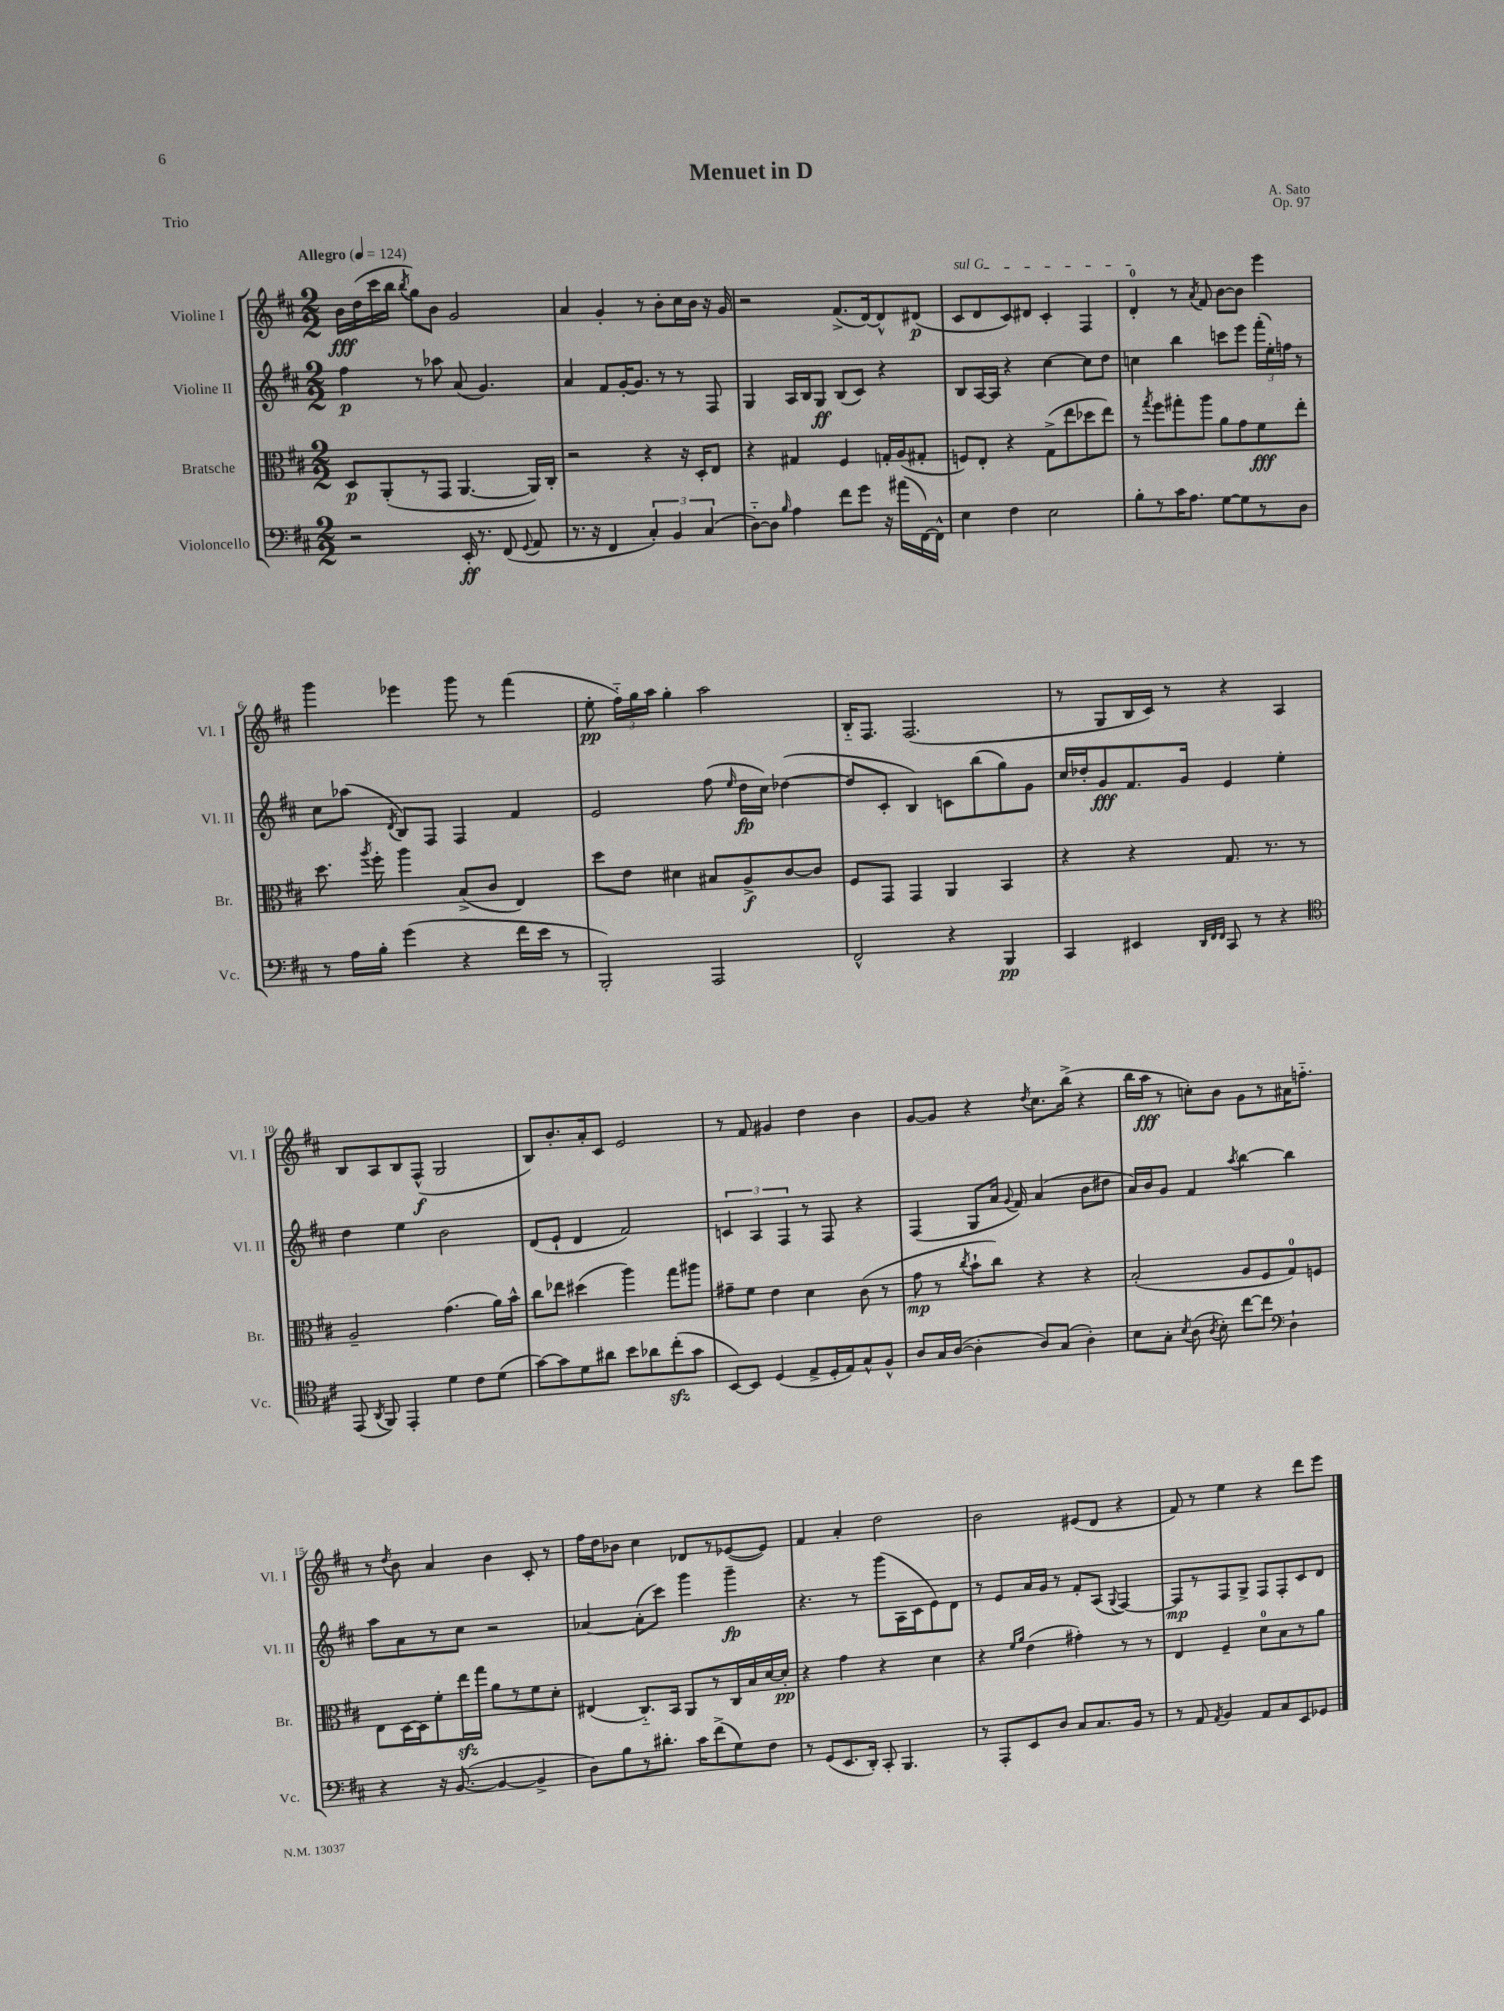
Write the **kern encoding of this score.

**kern	**kern	**kern	**kern
*staff4	*staff3	*staff2	*staff1
*clefF4	*clefC3	*clefG2	*clefG2
*k[f#c#]	*k[f#c#]	*k[f#c#]	*k[f#c#]
*M2/2	*M2/2	*M2/2	*M2/2
*MM124	*MM124	*MM124	*MM124
2r	8D	4ff#	16b
.	.	.	(16dd
.	(8AA'	.	16ccc#
.	.	.	16bb
.	.	.	8qbb
.	8r	8r	8gg)
.	8GG	8aa-	8b
16EE'	[4.AA	(8a	2g
8.r	.	.	.
.	.	4.g)	.
(8FF#	.	.	.
8qqGG	.	.	.
8AA	16AA])	.	.
.	16C#'	.	.
=	=	=	=
8.r	2r	4a	4a
16r	.	.	.
4FF#	.	8f#	4g'
.	.	[16g'	.
.	.	8.g]	.
6C#')	4r	.	8r
.	.	8r	8b'
6BB	.	.	.
.	16r	8r	16cc#
.	16D'	.	16b
(6C#	.	.	.
.	8E	8F#	16r
.	.	.	16g
=	=	=	=
[8D'~)	4r	4G	2r
8D]	.	.	.
16qqB	.	.	.
4A	4G#	16A	.
.	.	16B	.
.	.	8G	.
8f#	4F#	(8B	(8.f#^
8g	.	8c#)	.
.	.	.	[16d)
16r	16G'	4r	8d^^]
(16a#	(16A	.	.
[16FF#)	8G#'	.	(8d#
16FF#^^]	.	.	.
=	=	=	=
4E	8F)	8B	8c#
.	8E'	[16A	8d
.	.	16A]	.
4F#	4r	4r	8c#)
.	.	.	8d#
2E	(8G^	[4cc#	4c#'
.	8ee	.	.
.	8dd-	8cc#]	4F#
.	8ee)	8dd	.
=	=	=	=
8B'	8r	4cc	4d'
.	8qgg	.	.
8r	8ff#	.	.
16c#	8gg#'	4bb	8r
8.A	.	.	.
.	.	.	8qa
.	8aa	.	8f#
[8G	8a	8ccc	[8b
8G]	8g	8eee	8b]
8r	8f#	(24fff#'	4eee
.	.	24ee')	.
.	.	24ff	.
8D	8ee'	8r	.
=	=	=	=
8r	8.dd	8cc#	4ggg
16A	.	(8aa-	.
.	8qaa	.	.
16B'	16ff#'	.	.
.	.	8qd	.
(4g	4aa	8B)	4eee-
.	.	8F#	.
4r	(8B^	4F#	8ggg
.	8c#	.	8r
16f#	4E)	4f#	(4fff#
16e	.	.	.
8r	.	.	.
=	=	=	=
2BBB')	8dd	2e	8ee'
.	8e	.	24ff#'~)
.	.	.	24gg
.	.	.	24aa
.	4d#	.	4gg'
2AAA	8B#	(8ff#	2aa
.	.	16qqee	.
.	8A^	16dd	.
.	.	16cc#)	.
.	[8c#	([4dd-	.
.	8c#]	.	.
=	=	=	=
2FF#^^	8F#	8dd-]	16B'~
.	.	.	8.F#
.	8GG	8c#'	.
.	4GG	4B)	(2.F#
4r	4AA	8c	.
.	.	(8bb	.
4BBB	4BB	8gg)	.
.	.	8g	.
=	=	=	=
4CC#	4r	16cc#	8r
.	.	16dd-'	.
.	.	8g	8G
4EE#	4r	8.f#	16B
.	.	.	16c#)
.	.	.	8r
.	.	16g	.
32qqDD	.	.	.
32qqFF#	.	.	.
32qqFF#	.	.	.
8CC#	8.G	4e	4r
8r	.	.	.
.	8.r	.	.
4r	.	4ee'	4A
.	8r	.	.
=	=	=	=
*clefC4	*	*	*
(8EE	2A~	4dd	8B
8qAA	.	.	.
8FF#)	.	.	8A
4EE'	.	4ee	8B
.	.	.	(8F#^^
4d	(4.g	2b	2G
8c#	.	.	.
(8d	16a)	.	.
.	16b^^	.	.
=	=	=	=
[8g)	8cc#	(8d	8B)
8g]	8ee-	8e`	8.b'
8d	(4dd#	4d	.
.	.	.	16a'
8a#	.	.	8c#
8b	4aa)	2f#)	2e
8a-	.	.	.
(8cc#'	8gg	.	.
8g	8aa#	.	.
=	=	=	=
[8BB)	8g#~	6c	8r
8BB]	8f#	.	8f#
.	.	6A	.
(4D	4e	.	4g#
.	.	6F#	.
8E^	4d	8r	4dd
16D'	.	8F#	.
16E)	.	.	.
8G^^	(8c#	4r	4b
8F#^^	8r	.	.
=	=	=	=
8A	8g	(4F#	[8g
16G	8r	.	8g]
([16A	.	.	.
.	8qcc#	.	.
4A']	8b`	8G	4r
.	8cc#)	16a	.
.	.	8qqg	.
.	.	16f#)	.
.	.	.	8qdd
8A)	4r	(4a	8.cc#
(8G	.	.	.
.	.	.	(16bb^
4A')	4r	8b	4r
.	.	8dd#	.
=	=	=	=
8B	(2B'	16a)	16bb
.	.	16b	16aa
8G'	.	8g	8r
8qB	.	.	.
(8A	.	4f#	8cc')
8qA	.	.	.
8B')	.	.	8b
.	.	8qaa	.
[8cc#	8A	[4bb	8g
8cc#]	8F#	.	8r
*clefF4	*	*	*
4D`	8G)	4bb]	16a#
.	.	.	8.ff'~
.	8F	.	.
=	=	=	=
4r	8E	8aa	8r
.	.	.	8qdd
.	[16D	8a	8b
.	16D]	.	.
16r	8f#'	8r	4a
([8.BB	.	.	.
.	16ee	8cc#	.
.	16gg	.	.
4BB_	8a	2r	4b
.	8r	.	.
4BB^]	8f#	.	8c#'
.	8d'	.	8r
=	=	=	=
8D)	(4E#	[4a-	16ff#
.	.	.	16dd
8B	.	.	8b-
8r	8.C#'~)	(8a-']	4cc#
8.d#'	.	8ccc#)	.
.	16BB	.	.
.	8AA	4ggg	8d-
16c#	.	.	.
(8f#^	8r	.	8r
8G)	16C#	4ggg~	([8e-
.	16B	.	.
8F#	[16d	.	8e-])
.	16d']	.	.
=	=	=	=
8r	4r	4.r	4f#
(8GG	.	.	.
8.EE	4g	.	4a'
.	.	8r	.
16DD')	.	.	.
8CC#'	4r	(8ggg	2dd
4.BBB	.	16A	.
.	.	16c#	.
.	4d	8e)	.
.	.	8d	.
=	=	=	=
8r	4r	8r	2b
8AAA'	.	8e	.
.	16qqf#	.	.
.	16qqa	.	.
8EE	(4e	16a	.
.	.	16g	.
8D	.	8r	.
8C#	4g#')	8f#'	(8e#
8.C#	.	(8A	8d
.	.	8qqG	.
.	8r	[4F#)	4r
16BB	.	.	.
8r	8r	.	.
=	=	=	=
8r	4E	8F#]	8f#)
8AA	.	8r	8r
8qAA	.	.	.
4BB	4F#~	8F#	4ee
.	.	8G^	.
8AA	8d	8F#	4r
8C#	8B	8F#'	.
8EE	8r	8c#	8ddd
8GG-	8a	8d	8eee
==	==	==	==
*-	*-	*-	*-
